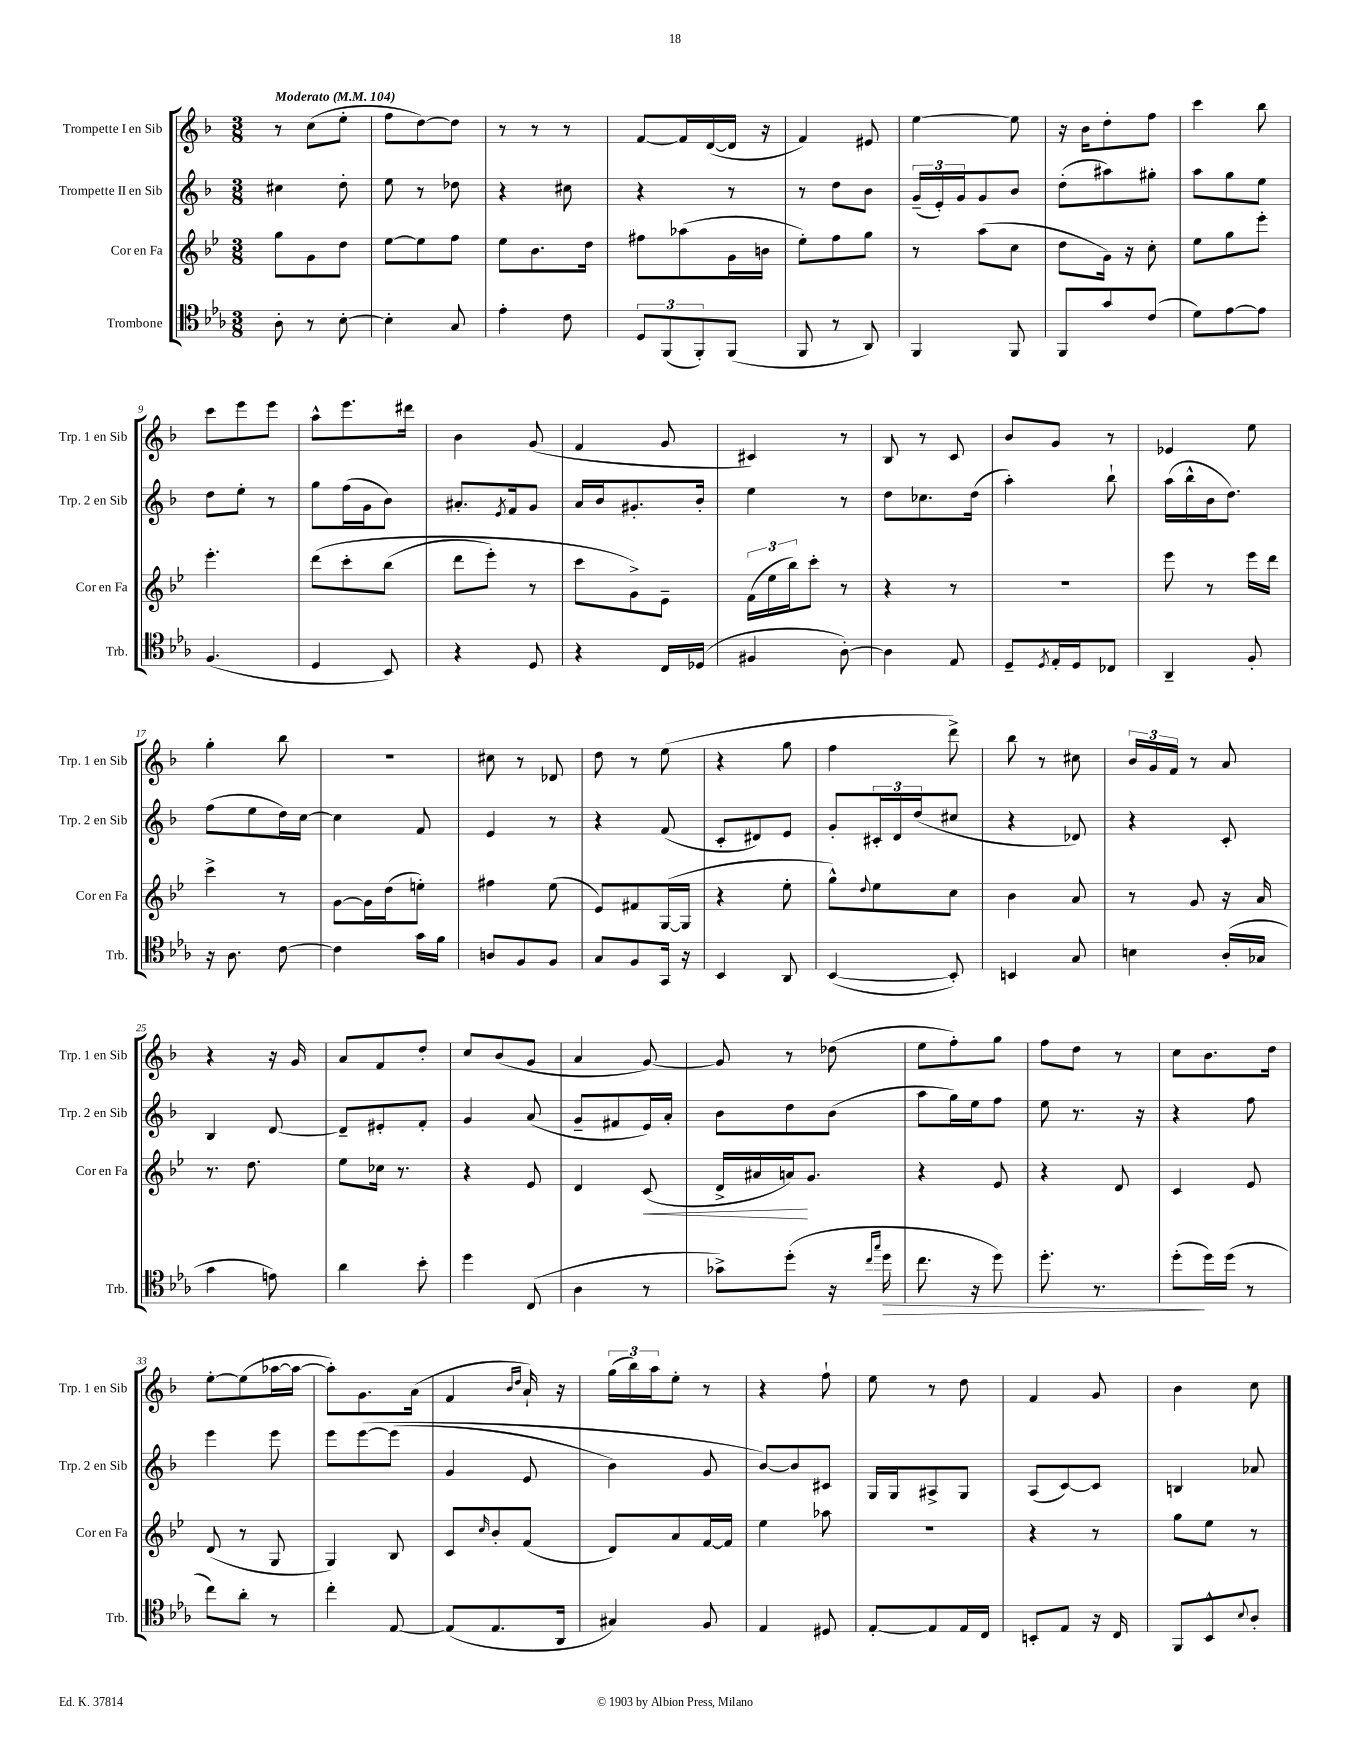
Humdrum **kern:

**kern	**kern	**kern	**kern
*staff4	*staff3	*staff2	*staff1
*clefC4	*clefG2	*clefG2	*clefG2
*k[b-e-a-]	*k[b-e-]	*k[b-]	*k[b-]
*M3/8	*M3/8	*M3/8	*M3/8
*MM104	*MM104	*MM104	*MM104
8A-'	8gg	4cc#	8r
8r	8g	.	(8cc
[8B-'	8dd	8dd'	8ee'
=	=	=	=
4B-']	[8ee-	8ee	8ff
.	8ee-]	8r	[8dd)
8G	8ff	8dd-	8dd]
=	=	=	=
4e-'	8ee-	4r	8r
.	8.b-	.	8r
8c	.	8cc#	8r
.	16dd	.	.
=	=	=	=
12D	8ff#	4r	[8f
(12FF	.	.	.
.	(8aa-	.	16f]
12FF')	.	.	.
.	.	.	([16d
(8FF	16g	8r	16d]
.	16b	.	16r
=	=	=	=
8FF	8ee-')	8r	4f)
8r	8ff	8dd	.
8AA-)	8gg	8b-	8e#
=	=	=	=
4FF	8r	(24g~	[4ee
.	.	24e')	.
.	.	24g	.
.	(8aa	8g	.
8FF	8cc	8b-	8ee]
=	=	=	=
8FF	8dd	(8dd'	16r
.	.	.	16b-
8g	16g)	8aa#)	8dd'
.	16r	.	.
(8c	8cc'	8gg#'	8ff
=	=	=	=
8d)	8ee-	8aa	4ccc
[8e-	8gg	8gg	.
8e-]	8eee-'	8ee	8bb-
=	=	=	=
(4.F	4.eee-'	8dd	8ccc
.	.	8ee'	8eee
.	.	8r	8eee
=	=	=	=
4D	&(8ddd	8gg	8aa^^
.	8ccc'	(16ff	8.eee
.	.	16g	.
8BB-)	(8bb-	8b-)	.
.	.	.	16ddd#
=	=	=	=
4r	8ddd	8.a#'	4b-
.	8eee-')	.	.
.	.	8qe	.
.	.	16f	.
8D	8r	8g	(8g
=	=	=	=
4r	8ccc	16a	4f
.	.	16b-	.
.	8g^&)	8.g#'	.
16C	8e-~	.	8g
(16D-	.	16b-'	.
=	=	=	=
4F#	(24f	4ee	4c#)
.	24ee-	.	.
.	24bb-)	.	.
.	8ccc'	.	.
[8A-')	8r	8r	8r
=	=	=	=
4A-]	4r	8dd	8B-
.	.	8.cc-	8r
8E-	8r	.	8c
.	.	(16dd	.
=	=	=	=
8D~	4.r	4aa')	8b-
8qD	.	.	.
16E-'	.	.	8g
16D	.	.	.
8C-	.	8bb-`	8r
=	=	=	=
4AA-~	8eee-	(16aa	4e-
.	.	16bb-^^	.
.	8r	16b-	.
.	.	8.dd)	.
8F'	16eee-	.	8ee
.	16ddd	.	.
=	=	=	=
16r	4ccc^	(8ff	4gg'
8.A-	.	.	.
.	.	8ee	.
[8c	8r	16dd)	8bb-
.	.	[16cc	.
=	=	=	=
4c]	[8g	4cc]	4.r
.	16g]	.	.
.	(16dd	.	.
16g	8ee')	8f	.
16f	.	.	.
=	=	=	=
8A	4ff#	4e	8cc#
8F	.	.	8r
8F	(8ee-	8r	8d-
=	=	=	=
8G	8e-)	4r	8dd
8F	8f#	.	8r
16GG	([16G	(8f	(8ee
16r	16G]	.	.
=	=	=	=
4BB-	4r	8c'	4r
.	.	8d#)	.
8AA-	8ee-'	8e	8gg
=	=	=	=
([4BB-	8gg^^)	8g'	4ff
.	8qqdd	.	.
.	8ee-	24c#'	.
.	.	24d	.
.	.	(24dd	.
8BB-'])	8cc	8cc#	8ddd^)
=	=	=	=
4BB	4b-	4r	8bb-
.	.	.	8r
8G	8a	8d-)	8cc#
=	=	=	=
4B	8r	4r	24b-
.	.	.	24g
.	.	.	24f
.	8g	.	8r
(16A-'	16r	8c'	8a
16G-	16a	.	.
=	=	=	=
4g	8.r	4B-	4r
.	8.dd	.	.
8e)	.	[8d	16r
.	.	.	16g
=	=	=	=
4a-	8ee-	8d~]	8a
.	16cc-	8e#'	8f
.	8.r	.	.
8b-'	.	8f'	8dd'
=	=	=	=
4dd	4r	4g	8cc
.	.	.	(8b-
(8C	8e-	(8a	8g
=	=	=	=
4A-	4d	8g~	4a
.	.	8f#	.
8r	(8c	16e)	[8g)
.	.	16a'	.
=	=	=	=
8g-^)	16d^	8b-	8g]
.	16a#	.	.
(8dd'	16a)	8dd	8r
.	8.g	.	.
16r	.	(8b-	(8dd-
16qqcc	.	.	.
16qqgg	.	.	.
16dd	.	.	.
=	=	=	=
8.cc	4r	8aa	8ee
.	.	16gg)	8ff')
16r	.	16ee	.
8dd)	8e-	8ff	8gg
=	=	=	=
8.dd'	4r	8ee	8ff
.	.	8.r	8dd
8.r	.	.	.
.	8d	.	8r
.	.	16r	.
=	=	=	=
(8dd'	4c	4r	8cc
16dd)	.	.	8.b-
(16dd	.	.	.
8r	8e-	8ff	.
.	.	.	16dd
=	=	=	=
8cc)	(8d	4eee	[8ee'
8a-'	8r	.	(8ee]
8r	8G	8eee	[16aa-
.	.	.	16aa-_
=	=	=	=
4cc'	4G)	8eee	8aa-'])
.	.	&([8eee	8.g
[8E-	8B-	(8eee]	.
.	.	.	(16a
=	=	=	=
(8E-]	8c	4g	4f
.	16qqcc	.	.
8.E-	8b-'	.	.
.	.	.	16qqb-
.	.	.	16qqdd
.	(8f	8e	16a`)
16AA-	.	.	16r
=	=	=	=
4G#)	8d)	4b-)	(24gg
.	.	.	24bb-)
.	.	.	24aa
.	8a	.	8ee'
8F	[16f	8g	8r
.	16f]	.	.
=	=	=	=
4E-	4ee-	[8b-&)	4r
.	.	8b-]	.
8D#	8aa-	8c#	8ff`
=	=	=	=
[8E-'	4.r	16G	8ee
.	.	16G	.
8E-]	.	8A#^	8r
16E-	.	8G	8dd
16C	.	.	.
=	=	=	=
8BB'	4r	(8A	4f
8E-	.	[8c)	.
16r	8r	8c]	8g
16C	.	.	.
=	=	=	=
8FF	8gg	4B	4b-
8BB-^^	8ee-	.	.
8qqB-	.	.	.
8A-'	8r	8a-	8cc
==	==	==	==
*-	*-	*-	*-
